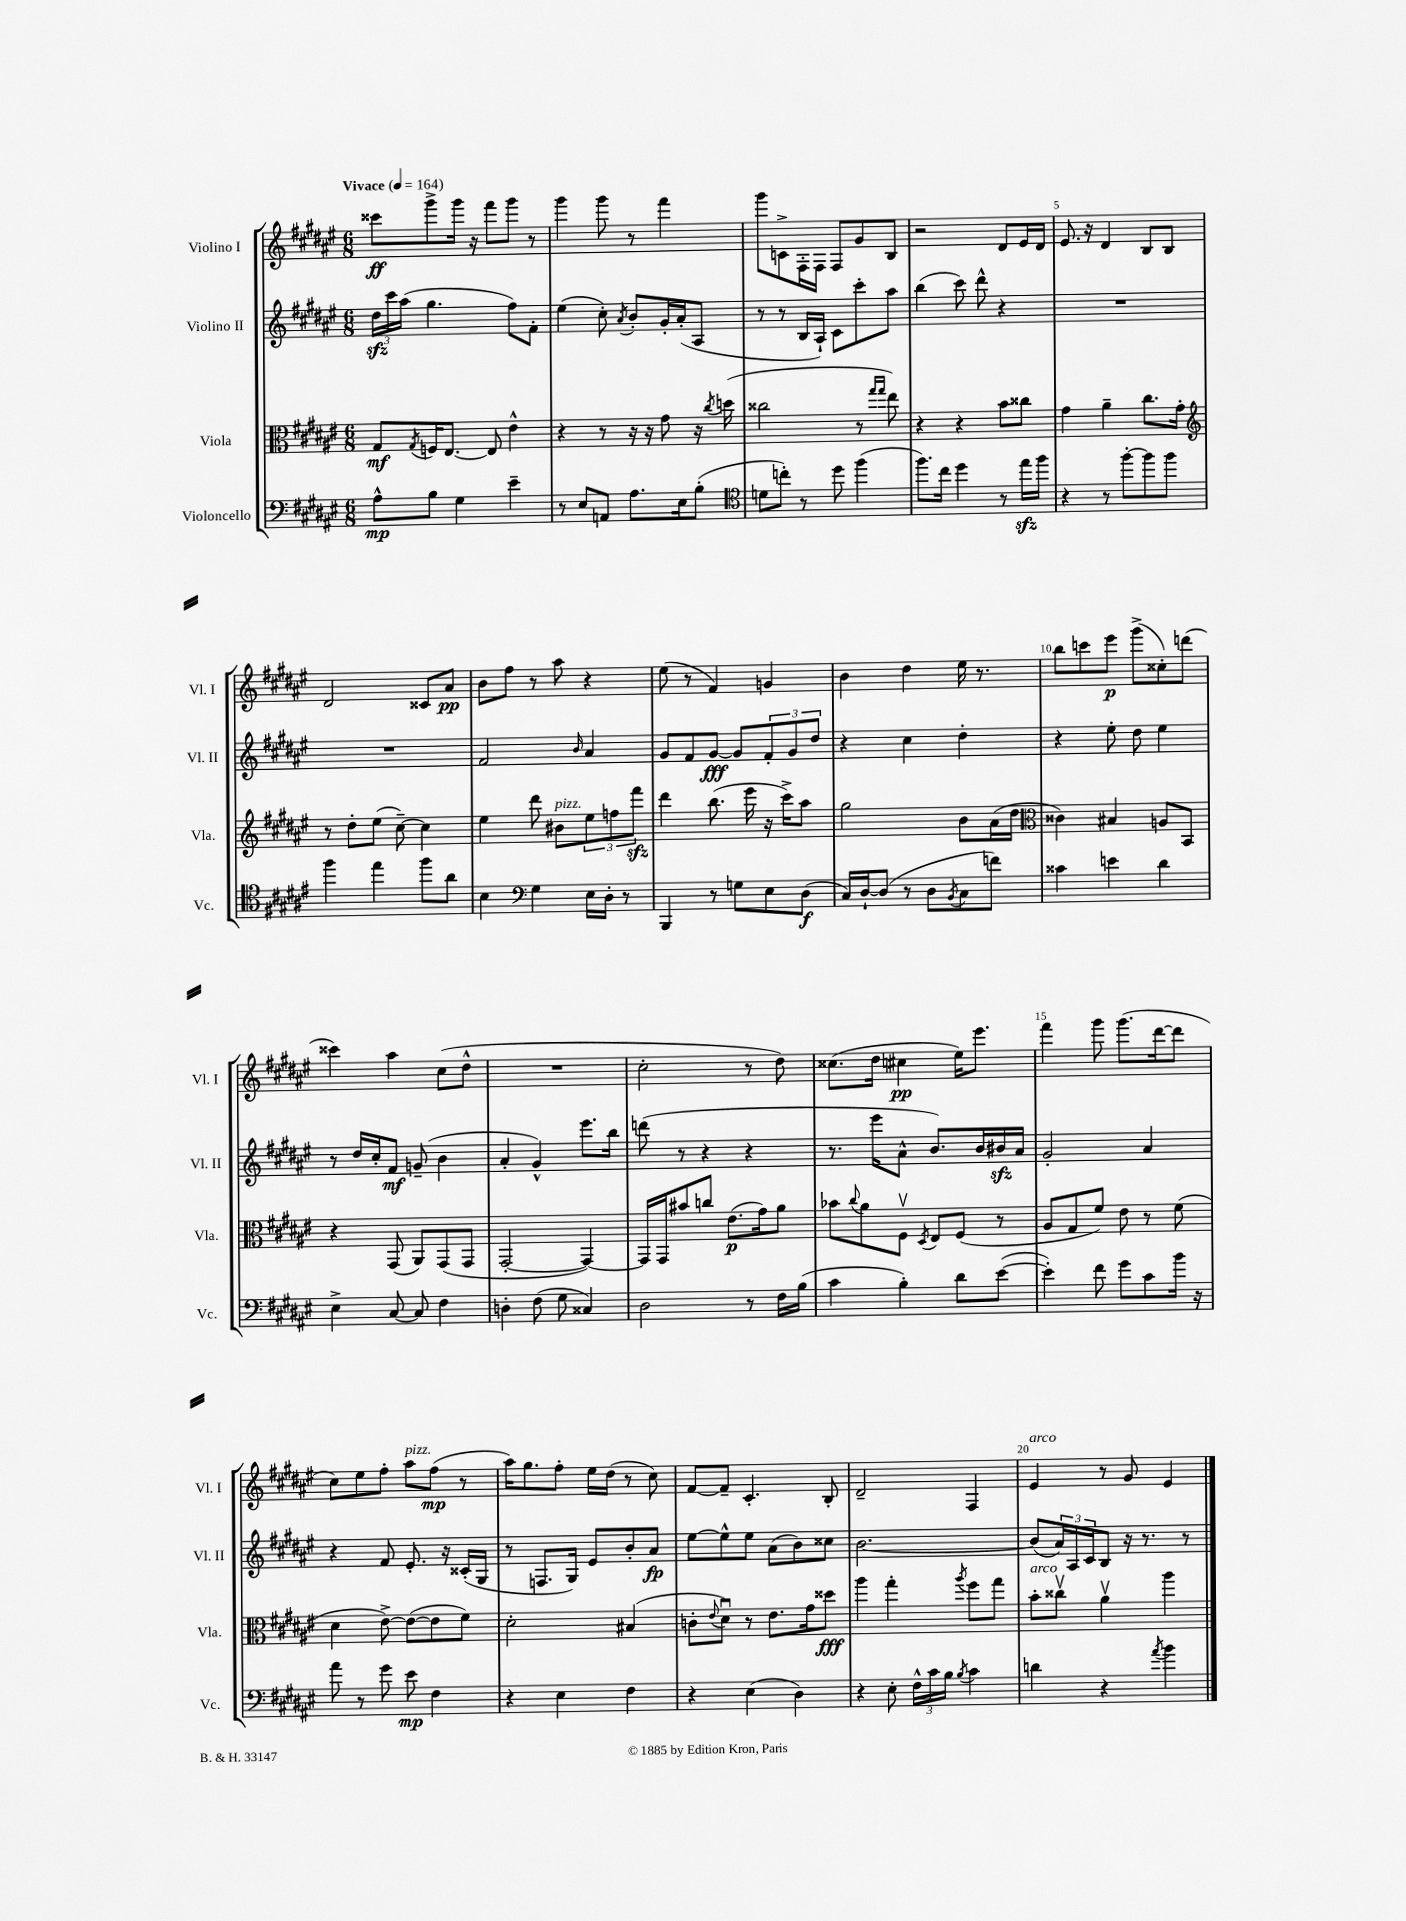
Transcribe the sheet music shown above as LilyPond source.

<<
\new StaffGroup <<
\new Staff = "s0" \with { instrumentName = "Violino I" shortInstrumentName = "Vl. I" } {
    \clef treble \key fis \major \numericTimeSignature \time 6/8 \tempo "Vivace" 4 = 164
    cisis'''8\ff gis'''8-> gis'''16 r16 fis'''8 gis'''8 r8 |
    gis'''4 gis'''8 r8 fis'''4 |
    gis'''8 c'8-> fis16-. fis16 fis8 gis'8 b8 |
    r2 dis'8 eis'16 dis'16 |
    eis'8. r16 dis'4 b8 b8 |
    dis'2 cisis'8 ais'8\pp |
    b'8 fis''8 r8 ais''8 r4 |
    eis''8( r8 fis'4) g'4 |
    b'4 dis''4 eis''16 r8. |
    b''8 c'''8 eis'''8\p gis'''8->( cisis''8-.) d'''8( |
    cisis'''4) ais''4 cis''8( dis''8-^ |
    R2. |
    cis''2-. r8 dis''8) |
    cisis''8.( dis''16 cis''4\pp eis''16) eis'''8. |
    fis'''4 gis'''8 gis'''8.( dis'''16~ dis'''8 |
    cis''8) eis''8 fis''8-. ais''8^\markup { \italic "pizz." } fis''8\mp( r8 |
    ais''16) gis''8. fis''8-. eis''16 dis''16( r8 cis''8) |
    fis'8~ fis'8-- cis'4.-. b8-. |
    dis'2-- fis4 |
    eis'4^\markup { \italic "arco" } r8 gis'8 eis'4 \bar "|." |
}
\new Staff = "s1" \with { instrumentName = "Violino II" shortInstrumentName = "Vl. II" } {
    \clef treble \key fis \major \numericTimeSignature \time 6/8
    \tuplet 3/2 { dis''16\sfz cis'''16 ais''16( } gis''4. fis''8) fis'8-. |
    eis''4( cis''8-.) \acciaccatura { ais'8 } b'8-. gis'16-. ais'16-.( ais8 |
    r8 r8 b16 ais16-!) cis'8 cis'''8-. ais''8 |
    b''4( cis'''8) dis'''8-^ r4 |
    R2. |
    R2. |
    fis'2 \grace { b'16 } ais'4 |
    gis'8 fis'8 gis'8~\fff gis'8 \tuplet 3/2 { fis'8-. gis'8 dis''8 } |
    r4 cis''4 dis''4-. |
    r4 eis''8-. dis''8 eis''4 |
    r8 dis''16 cis''16-. fis'8\mf g'8--( b'4 |
    ais'4-. gis'4-^) eis'''8. b''16 |
    d'''8( r8 r4 r4 |
    r8. eis'''16 ais'8-^ b'8.) b'16 bis'16\sfz ais'16 |
    gis'2-. ais'4 |
    r4 fis'8 eis'8.-. r16 cisis'16-.( gis16 |
    r8 f8. gis16) eis'8 b'8-. ais'8\fp |
    eis''8~ eis''8-^ eis''8 ais'8( b'8) cisis''8 |
    b'2.~ |
    b'8( \tuplet 3/2 { ais'16) ais16 cis'16 } b8 r16 r8. r8 \bar "|." |
}
\new Staff = "s2" \with { instrumentName = "Viola" shortInstrumentName = "Vla." } {
    \clef alto \key fis \major \numericTimeSignature \time 6/8
    gis8\mf \acciaccatura { gis8 } f16 eis8.~ eis8 eis'4-^ |
    r4 r8 r16 r16 gis'8 r16 \acciaccatura { cis''8 } d''16( |
    cisis''2 r8 \grace { gis''16 gis''16 } eis''8) |
    r4 r4 b'8 cisis''8 |
    gis'4 ais'4-- cis''8. gis'16-. |
    \clef treble r8 dis''8-. eis''8( cis''8~--) cis''4 |
    eis''4 dis'''8 bis'8^\markup { \italic "pizz." } \tuplet 3/2 { eis''8 f''8 fis'''8\sfz } |
    dis'''4 b''8.( eis'''16 r16 cis'''16->) ais''8 |
    gis''2 b'8 ais'16( dis''16 |
    \clef alto cisis'4) bis4 a8 b,8 |
    r4 gis,8( ais,8) gis,8( gis,8 |
    gis,2~-. gis,4~) |
    gis,16 gis,16 bis'8 c''8 eis'8.\p( gis'16) ais'8 |
    bes'8 \appoggiatura { cis''8 } ais'8 fis8\upbow \acciaccatura { dis8 } eis8 fis8( r8 |
    ais8 gis8 fis'8) eis'8 r8 fis'8( |
    dis'4 eis'8~->) eis'8~( eis'8 fis'8) |
    dis'2-. bis4( |
    c'8-. \appoggiatura { eis'8 } dis'8\downbow) r8 eis'8. gis'16 disis''8\fff |
    ais''4 gis''4-. \acciaccatura { ais''8 } fis''8 gis''8 |
    b'8-.^\markup { \italic "arco" } cisis''8\upbow ais'4\upbow ais''4 \bar "|." |
}
\new Staff = "s3" \with { instrumentName = "Violoncello" shortInstrumentName = "Vc." } {
    \clef bass \key fis \major \numericTimeSignature \time 6/8
    ais8-^\mp b8 gis4 eis'4-- |
    r8 eis8 a,8 ais8. eis16 b8-.( |
    \clef tenor d'8 c''8-.) r8 dis''8 fis''4( |
    fis''8.) cis''16 dis''4 r8 eis''16\sfz fis''16 |
    r4 r8 fis''8~-. fis''8 fis''8 |
    fis''4 eis''4 fis''8 ais'8 |
    b4 \clef bass gis4 eis16 dis16-. r8 |
    b,,4 r8 g8 eis8 dis8\f( |
    cis16) dis16~-! dis8( r8 dis8 \acciaccatura { b,8 } cis8 f'8) |
    cisis'4 e'4 dis'4 |
    eis4-> cis8~ cis8 fis4 |
    d4-. fis8( gis8 cisis4) |
    dis2 r8 fis16 b16( |
    cis'4 b4-.) dis'8 eis'8~( |
    eis'4-.) fis'8 gis'8 cis'8 b'16 r16 |
    ais'8 r8 gis'8 eis'8\mp fis4 |
    r4 eis4 fis4 |
    r4 eis4( dis4) |
    r4 eis8-. \tuplet 3/2 { fis16-^ cis'16 b16 } \acciaccatura { b8 } cis'4 |
    d'4 r4 \acciaccatura { ais'8 } b'4 \bar "|." |
}
>>
>>
\layout { \context { \Score \override BarNumber.break-visibility = ##(#f #t #t) barNumberVisibility = #(every-nth-bar-number-visible 5) } }
